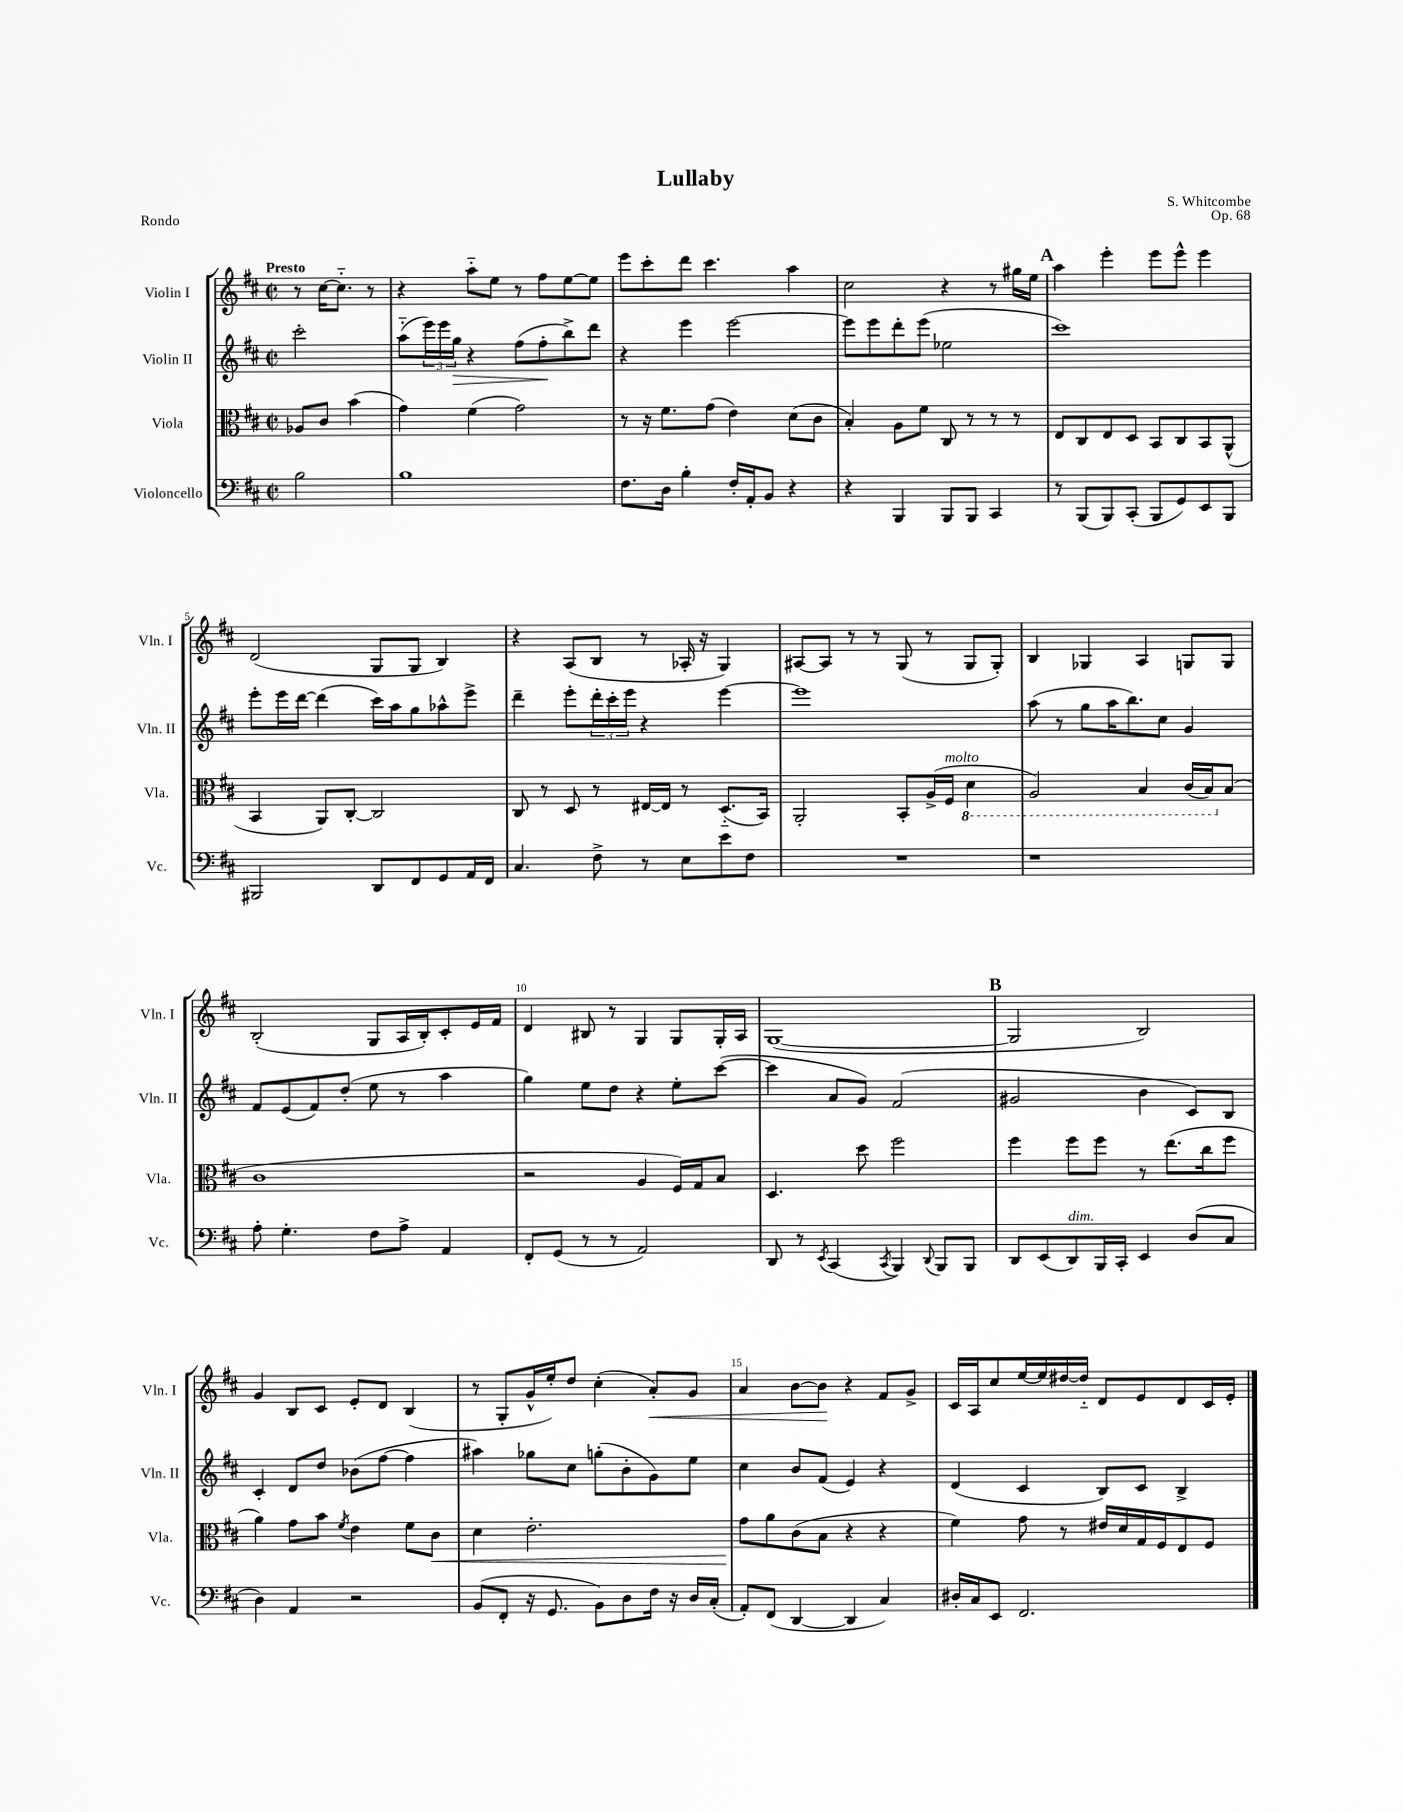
\header { title = "Lullaby" composer = "S. Whitcombe" opus = "Op. 68" piece = "Rondo" }
<<
\new StaffGroup <<
\new Staff = "s0" \with { instrumentName = "Violin I" shortInstrumentName = "Vln. I" } {
    \clef treble \key d \major \defaultTimeSignature \time 2/2 \partial 2 \tempo "Presto"
    r8 cis''16~ cis''8.-_ r8 |
    r4 a''8-_ e''8 r8 fis''8 e''8~ e''8 |
    e'''8 cis'''8-. d'''8 cis'''4. a''4 |
    cis''2 r4 r8 gis''16 e''16 |
    \mark \markup { \bold "A" } a''4 e'''4-. e'''8 e'''8-^ e'''4 |
    d'2( g8 g8 b4) |
    r4 a8( b8 r8 aes16-. r16 g4) |
    ais8~ ais8 r8 r8 g8( r8 g8 g8-.) |
    b4 ges4 a4 g8 g8 |
    b2-.( g8 a16 b16-.) cis'8-. e'16 fis'16 |
    d'4 bis8 r8 g4 g8 g16-. a16 |
    g1~( |
    \mark \markup { \bold "B" } g2 b2) |
    g'4 b8 cis'8 e'8-. d'8 b4( |
    r8 g8-. g'16-^ e''16-.) d''8 cis''4-.( a'8-.\<) g'8 |
    a'4 b'8~ b'8\! r4 fis'8 g'8-> |
    cis'16 a16 cis''8 e''16~ e''16 dis''16~ dis''16-_ d'8 e'8 d'8 cis'16 e'16-. \bar "|." |
}
\new Staff = "s1" \with { instrumentName = "Violin II" shortInstrumentName = "Vln. II" } {
    \clef treble \key d \major \defaultTimeSignature \time 2/2 \partial 2
    cis'''2-. |
    a''8-_( \tuplet 3/2 { e'''16) e'''16 g''16\> } r4 fis''8( fis''8-.\! b''8->) d'''8 |
    r4 e'''4 e'''2~ |
    e'''8 e'''8 d'''8-. e'''8( ees''2 |
    \mark \markup { \bold "A" } cis'''1) |
    e'''8-. e'''16 d'''16~ d'''4( cis'''16) a''16 g''8 aes''8-^ e'''8-> |
    d'''4-- e'''8-. \tuplet 3/2 { d'''16-. cis'''16-. e'''16 } r4 e'''4~ |
    e'''1 |
    a''8( r8 g''8 a''16 b''8.) cis''8 g'4 |
    fis'8 e'8( fis'8) d''8-.( e''8 r8 a''4 |
    g''4) e''8 d''8 r4 e''8-. cis'''8~( |
    cis'''4 a'8 g'8) fis'2( |
    \mark \markup { \bold "B" } gis'2 b'4 cis'8) b8 |
    cis'4-. d'8 d''8 bes'8( fis''8~ fis''4 |
    ais''4) ges''8 cis''8 g''8-.( b'8-. g'8) e''8 |
    cis''4 b'8 fis'8( e'4) r4 |
    d'4( cis'4 b8) cis'8 b4-> \bar "|." |
}
\new Staff = "s2" \with { instrumentName = "Viola" shortInstrumentName = "Vla." } {
    \clef alto \key d \major \defaultTimeSignature \time 2/2 \partial 2
    aes8 cis'8 b'4( |
    g'4) fis'4( g'2) |
    r8 r16 fis'8. g'8( e'4) d'8( cis'8 |
    b4-.) a8 fis'8 cis8 r8 r8 r8 |
    \mark \markup { \bold "A" } e8 cis8 e8 d8 b,8 cis8 b,8 a,8-^( |
    b,4 a,8) cis8~-. cis2 |
    cis8 r8 d8 r8 eis16~ eis16 r8 d8.-_( b,16) |
    a,2-. b,8-. a16->( fis16^\markup { \italic "molto" } \ottava #-1 d4 |
    a,2) b,4 cis16( b,16) \ottava #0 b8( |
    cis'1 |
    r2 a4 fis16) g16 b8 |
    d4. d''8 fis''2 |
    \mark \markup { \bold "B" } fis''4 fis''8 fis''8 r8 e''8.( cis''16 fis''8 |
    a'4) g'8 b'8 \acciaccatura { fis'8 } e'4 fis'8 cis'8\< |
    d'4 e'2.-. |
    g'8\! a'8 cis'8( b8 r4 r4 |
    fis'4) g'8 r8 eis'16 d'16 g16 fis16 e8 fis8 \bar "|." |
}
\new Staff = "s3" \with { instrumentName = "Violoncello" shortInstrumentName = "Vc." } {
    \clef bass \key d \major \defaultTimeSignature \time 2/2 \partial 2
    b2 |
    b1 |
    fis8. d16 b4-. fis16-. a,16-. b,8 r4 |
    r4 b,,4 b,,8 b,,8 cis,4 |
    \mark \markup { \bold "A" } r8 b,,8( b,,8) cis,8-.( b,,8 g,8) e,8 b,,8 |
    bis,,2 d,8 fis,8 g,8 a,16 fis,16 |
    cis4. fis8-> r8 e8 e'8 fis8 |
    R1 |
    r1 |
    a8-. g4.-. fis8 a8-> a,4 |
    fis,8-. g,8( r8 r8 a,2) |
    d,8 r8 \acciaccatura { e,8 } cis,4( \acciaccatura { cis,8 } b,,4) \appoggiatura { d,8 } b,,8 b,,8 |
    \mark \markup { \bold "B" } d,8 e,8( d,8^\markup { \italic "dim." }) b,,16 cis,16-. e,4 d8( cis8 |
    d4) a,4 r2 |
    b,8( fis,8-. r16 g,8. b,8) d8 fis16 r16 d16 cis16-.( |
    a,8-.) fis,8( d,4~ d,4 cis4) |
    dis16-. cis16 e,8 fis,2. \bar "|." |
}
>>
>>
\layout { \context { \Score \override BarNumber.break-visibility = ##(#f #t #t) barNumberVisibility = #(every-nth-bar-number-visible 5) } }
